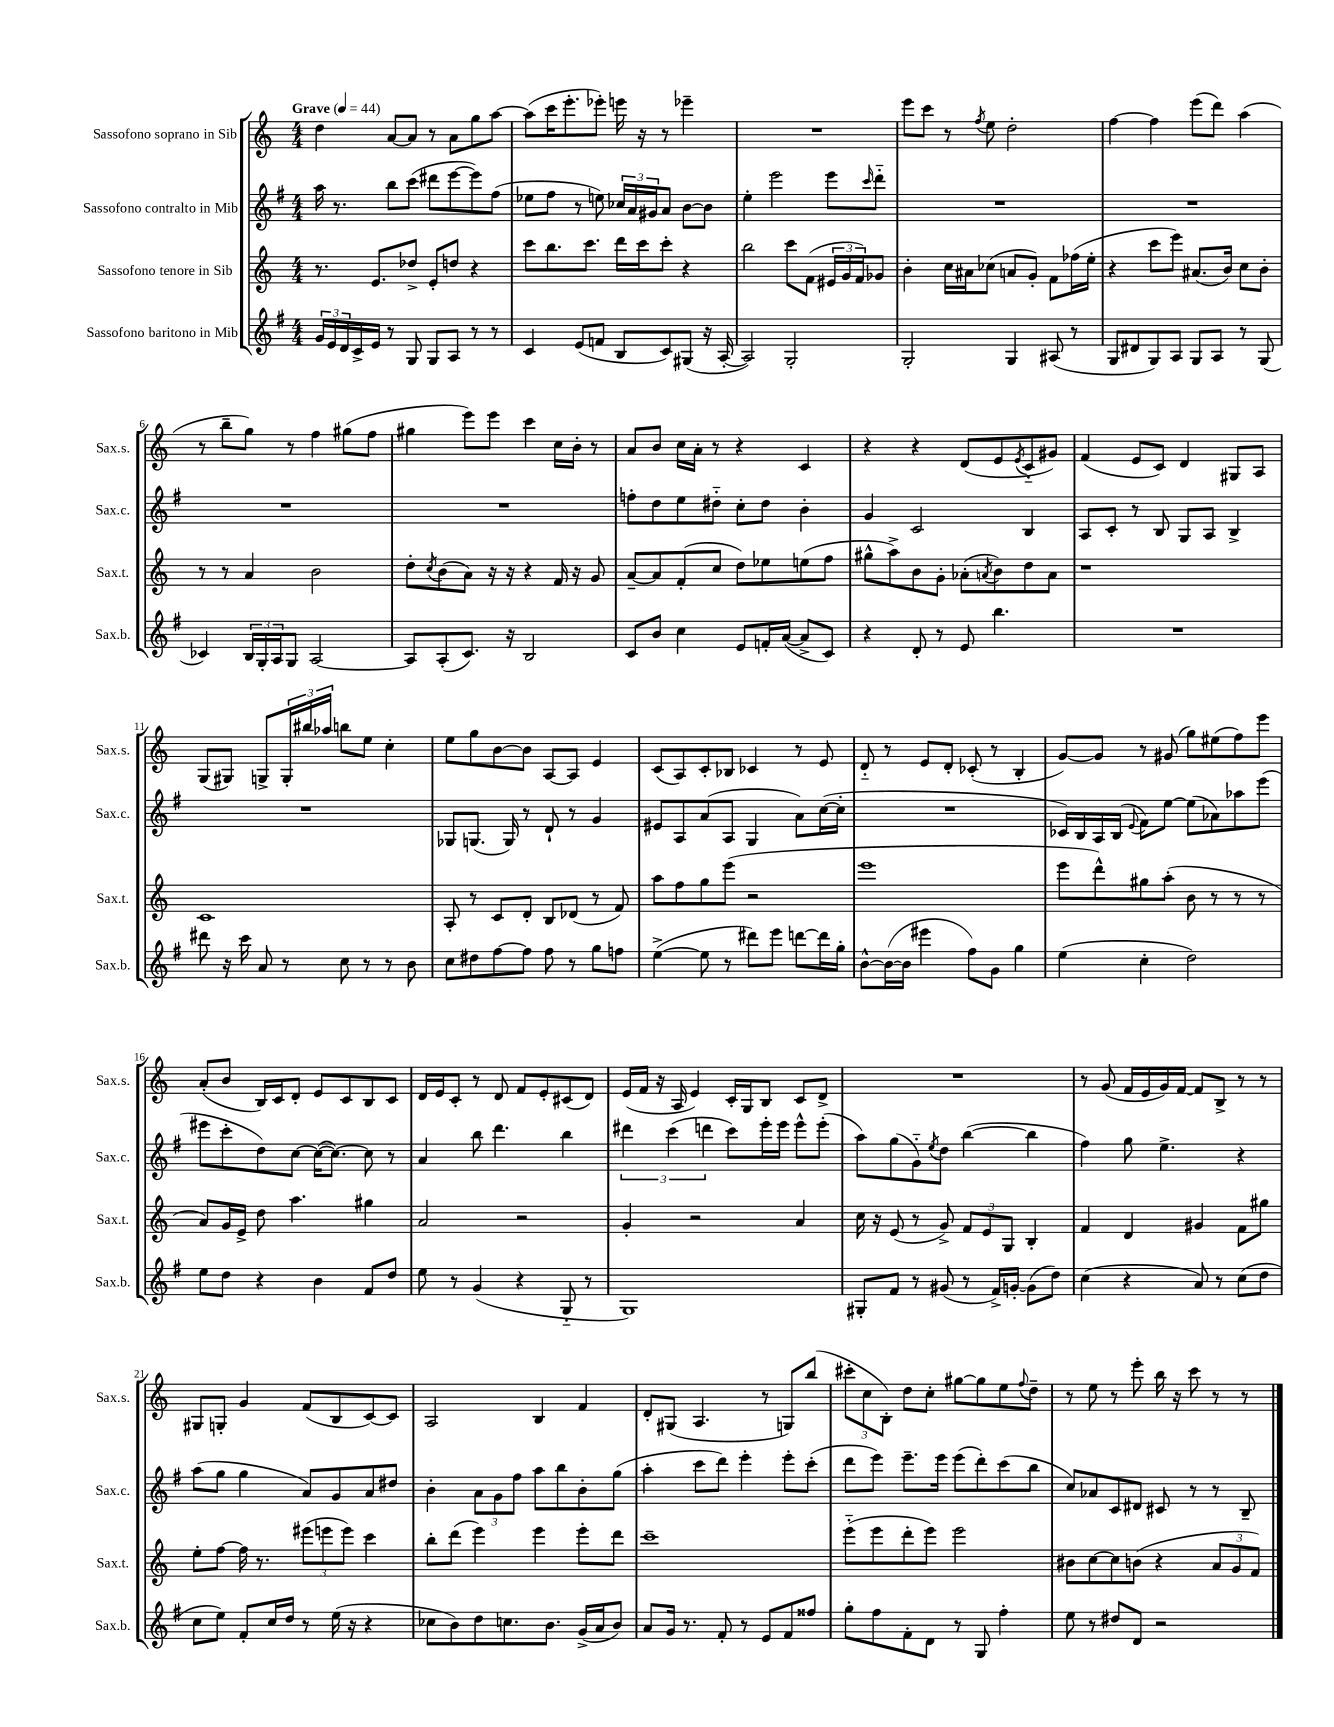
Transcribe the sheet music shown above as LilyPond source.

<<
\new StaffGroup <<
\new Staff = "s0" \with { instrumentName = "Sassofono soprano in Sib" shortInstrumentName = "Sax.s." } {
    \clef treble \key c \major \numericTimeSignature \time 4/4 \tempo "Grave" 4 = 44
    d''4 a'8~ a'8 r8 a'8 g''8 a''8~ |
    a''8( c'''16 e'''8.-. ees'''8-.) e'''16 r16 r8 ees'''4-- |
    R1 |
    e'''8 c'''8 r8 \acciaccatura { f''8 } e''8 d''2-. |
    f''4~ f''4 e'''8( d'''8) a''4( |
    r8 b''8-- g''8) r8 f''4 gis''8( f''8 |
    gis''4 e'''8) e'''8 c'''4 c''16 b'16-. r8 |
    a'8 b'8 c''16 a'16-. r8 r4 c'4 |
    r4 r4 d'8( e'8 \acciaccatura { e'8 } c'8-_ gis'8) |
    f'4( e'8 c'8) d'4 gis8 a8 |
    g8( gis8) g8-> \tuplet 3/2 { g16-. bis''16 aes''16 } b''8 e''8 c''4-. |
    e''8 g''8 b'8~ b'8 a8~ a8 e'4 |
    c'8( a8) c'8-. bes8 ces'4 r8 e'8 |
    d'8-_ r8 e'8 d'8-. ces'8-.( r8 b4-. |
    g'8~) g'8 r8 gis'8( g''8) eis''8( f''8) e'''8 |
    a'8-.( b'8 b16) c'16 d'8-. e'8 c'8 b8 c'8 |
    d'16 e'16 c'8-. r8 d'8 f'8 e'8-. cis'8( d'8) |
    e'16( f'16 r16 a16 e'4) c'16-. g16 b8 c'8 d'8-> |
    R1 |
    r8 g'8( f'16 e'16 g'16) f'16~ f'8 b8-> r8 r8 |
    gis8 g8-. g'4 f'8( b8 c'8~) c'8 |
    a2 b4 f'4 |
    d'8-. gis8( a4. r8 g8) b''8( |
    \tuplet 3/2 { cis'''8-. c''8 b8-.) } d''8 c''8-. gis''8~ gis''8 e''8 \appoggiatura { f''8 } d''8-- |
    r8 e''8 r8 e'''8-. b''16 r16 c'''8 r8 r8 \bar "|." |
}
\new Staff = "s1" \with { instrumentName = "Sassofono contralto in Mib" shortInstrumentName = "Sax.c." } {
    \clef treble \key g \major \numericTimeSignature \time 4/4
    a''16 r8. b''8 c'''8( dis'''8 e'''8~ e'''8) fis''8( |
    ees''8 fis''8 r8 e''8) \tuplet 3/2 { ces''16 a'16 gis'16 } a'8 b'8~ b'8 |
    e''4-. e'''2 e'''8 \grace { c'''16 } d'''8-_ |
    R1 |
    R1 |
    R1 |
    R1 |
    f''8-. d''8 e''8 dis''8-_ c''8-. dis''8 b'4-. |
    g'4 c'2 b4 |
    a8 c'8-. r8 b8 g8 a8 b4-> |
    R1 |
    ges8 g8.( g16) r8 d'8-! r8 g'4 |
    eis'8 a8 a'8( a8 g4 a'8) c''16~( c''16-. |
    R1 |
    ces'16) b16 a16 b16( \appoggiatura { e'8 } fis'8) e''8~ e''8( aes'8) aes''8 e'''8( |
    eis'''8 c'''8-. d''8) c''8~ c''16~( c''8.~) c''8 r8 |
    a'4 b''8 d'''4. b''4 |
    \tuplet 3/2 { dis'''4 c'''4( d'''4 } c'''8) e'''16-. e'''16 e'''8-^ e'''8-.( |
    a''8) g''8( g'8-_) \acciaccatura { e''8 } d''8 b''4~( b''4 |
    fis''4) g''8 e''4.-> r4 |
    a''8( g''8 g''4 a'8) g'8 a'8 dis''8 |
    b'4-. \tuplet 3/2 { a'8 g'8 fis''8 } a''8 b''8 b'8-. g''8( |
    a''4-. c'''8 d'''8) e'''4-. e'''8-. c'''8-.( |
    d'''8 e'''8) e'''8.-- e'''16 e'''8( d'''8-.) c'''8( b''8 |
    c''8) aes'8 c'8 dis'8 cis'8 r8 r8 b8-- \bar "|." |
}
\new Staff = "s2" \with { instrumentName = "Sassofono tenore in Sib" shortInstrumentName = "Sax.t." } {
    \clef treble \key c \major \numericTimeSignature \time 4/4
    r8. e'8. des''8-> e'8-. d''8 r4 |
    c'''8 b''8. c'''8. d'''16 c'''16 c'''8-. r4 |
    b''2 c'''8 f'8( \tuplet 3/2 { eis'16 g'16 f'16) } ges'8 |
    b'4-. c''16 ais'16 ces''8( a'8 g'8-.) f'8 fes''16( e''16-. |
    r4 c'''8 e'''8) ais'8.( b'16) c''8 b'8-. |
    r8 r8 a'4 b'2 |
    d''8-. \acciaccatura { c''8 } b'8( a'8) r16 r16 r4 f'16 r16 g'8 |
    a'8~-- a'8 f'8-.( c''8 d''8) ees''8 e''8( f''8 |
    gis''8-^ a''8->) b'8 g'8-. aes'8-.( \acciaccatura { a'8 } b'8) d''8 a'8 |
    r1 |
    c'1 |
    a8-. r8 c'8 d'8-. b8 des'8( r8 f'8) |
    a''8 f''8 g''8 e'''8( r2 |
    e'''1 |
    e'''8 d'''8-^) gis''8 a''8-.( b'8 r8 r8 r8 |
    a'8) g'16 e'16-> d''8 a''4. gis''4 |
    a'2 r2 |
    g'4-. r2 a'4 |
    c''16 r16 e'8( r8 g'8->) \tuplet 3/2 { f'8 e'8 g8 } b4-. |
    f'4 d'4 gis'4 f'8 gis''8 |
    e''8-. f''8~ f''16 r8. \tuplet 3/2 { eis'''8( e'''8 e'''8) } c'''4 |
    b''8-. d'''8( e'''4) e'''4 e'''8-. d'''8 |
    c'''1-- |
    e'''8-_( e'''8 d'''8-. e'''8) e'''2 |
    bis'8 c''8~ c''8 b'8( r4 \tuplet 3/2 { a'8 g'8 f'8) } \bar "|." |
}
\new Staff = "s3" \with { instrumentName = "Sassofono baritono in Mib" shortInstrumentName = "Sax.b." } {
    \clef treble \key g \major \numericTimeSignature \time 4/4
    \tuplet 3/2 { g'16 e'16 d'16 } c'16-> e'16 r8 g8 g8 a8 r8 r8 |
    c'4 e'8( f'8 b8 c'8) gis8( r16 a16~-. |
    a2) g2-. |
    g2-. g4 ais8( r8 |
    g8 dis'8 g8) a8 g8 a8 r8 g8( |
    ces'4) \tuplet 3/2 { b16 g16-. a16 } g8 a2~ |
    a8 a8-.( c'8.) r16 b2 |
    c'8 b'8 c''4 e'8 f'16-. a'16~( a'8-> c'8) |
    r4 d'8-. r8 e'8 b''4. |
    R1 |
    dis'''8 r16 c'''16 a'8 r8 c''8 r8 r8 b'8 |
    c''8 dis''8 fis''8~ fis''8 fis''8 r8 g''8 f''8 |
    e''4~->( e''8 r8 dis'''8) e'''8 d'''8~ d'''16 g''16-. |
    b'8~-^ b'16~( b'16 eis'''4 fis''8) g'8 g''4 |
    e''4( c''4-. d''2) |
    e''8 d''8 r4 b'4 fis'8 d''8 |
    e''8 r8 g'4( r4 g8-_ r8 |
    g1) |
    gis8-. fis'8 r8 gis'8( r8 fis'16->) g'16~-. g'8( d''8) |
    c''4( r4 a'8) r8 c''8( d''8 |
    c''8 e''8) fis'8-. c''16 d''16 r8 e''16( r16 r4 |
    ces''8 b'8) d''8 c''8. b'8. g'16->( a'16 b'8) |
    a'8 g'16 r8. fis'8-. r8 e'8 fis'8 fisis''8 |
    g''8-. fis''8 fis'8-. d'8 r8 g8 fis''4-. |
    e''8 r8 dis''8 d'8 r2 \bar "|." |
}
>>
>>
